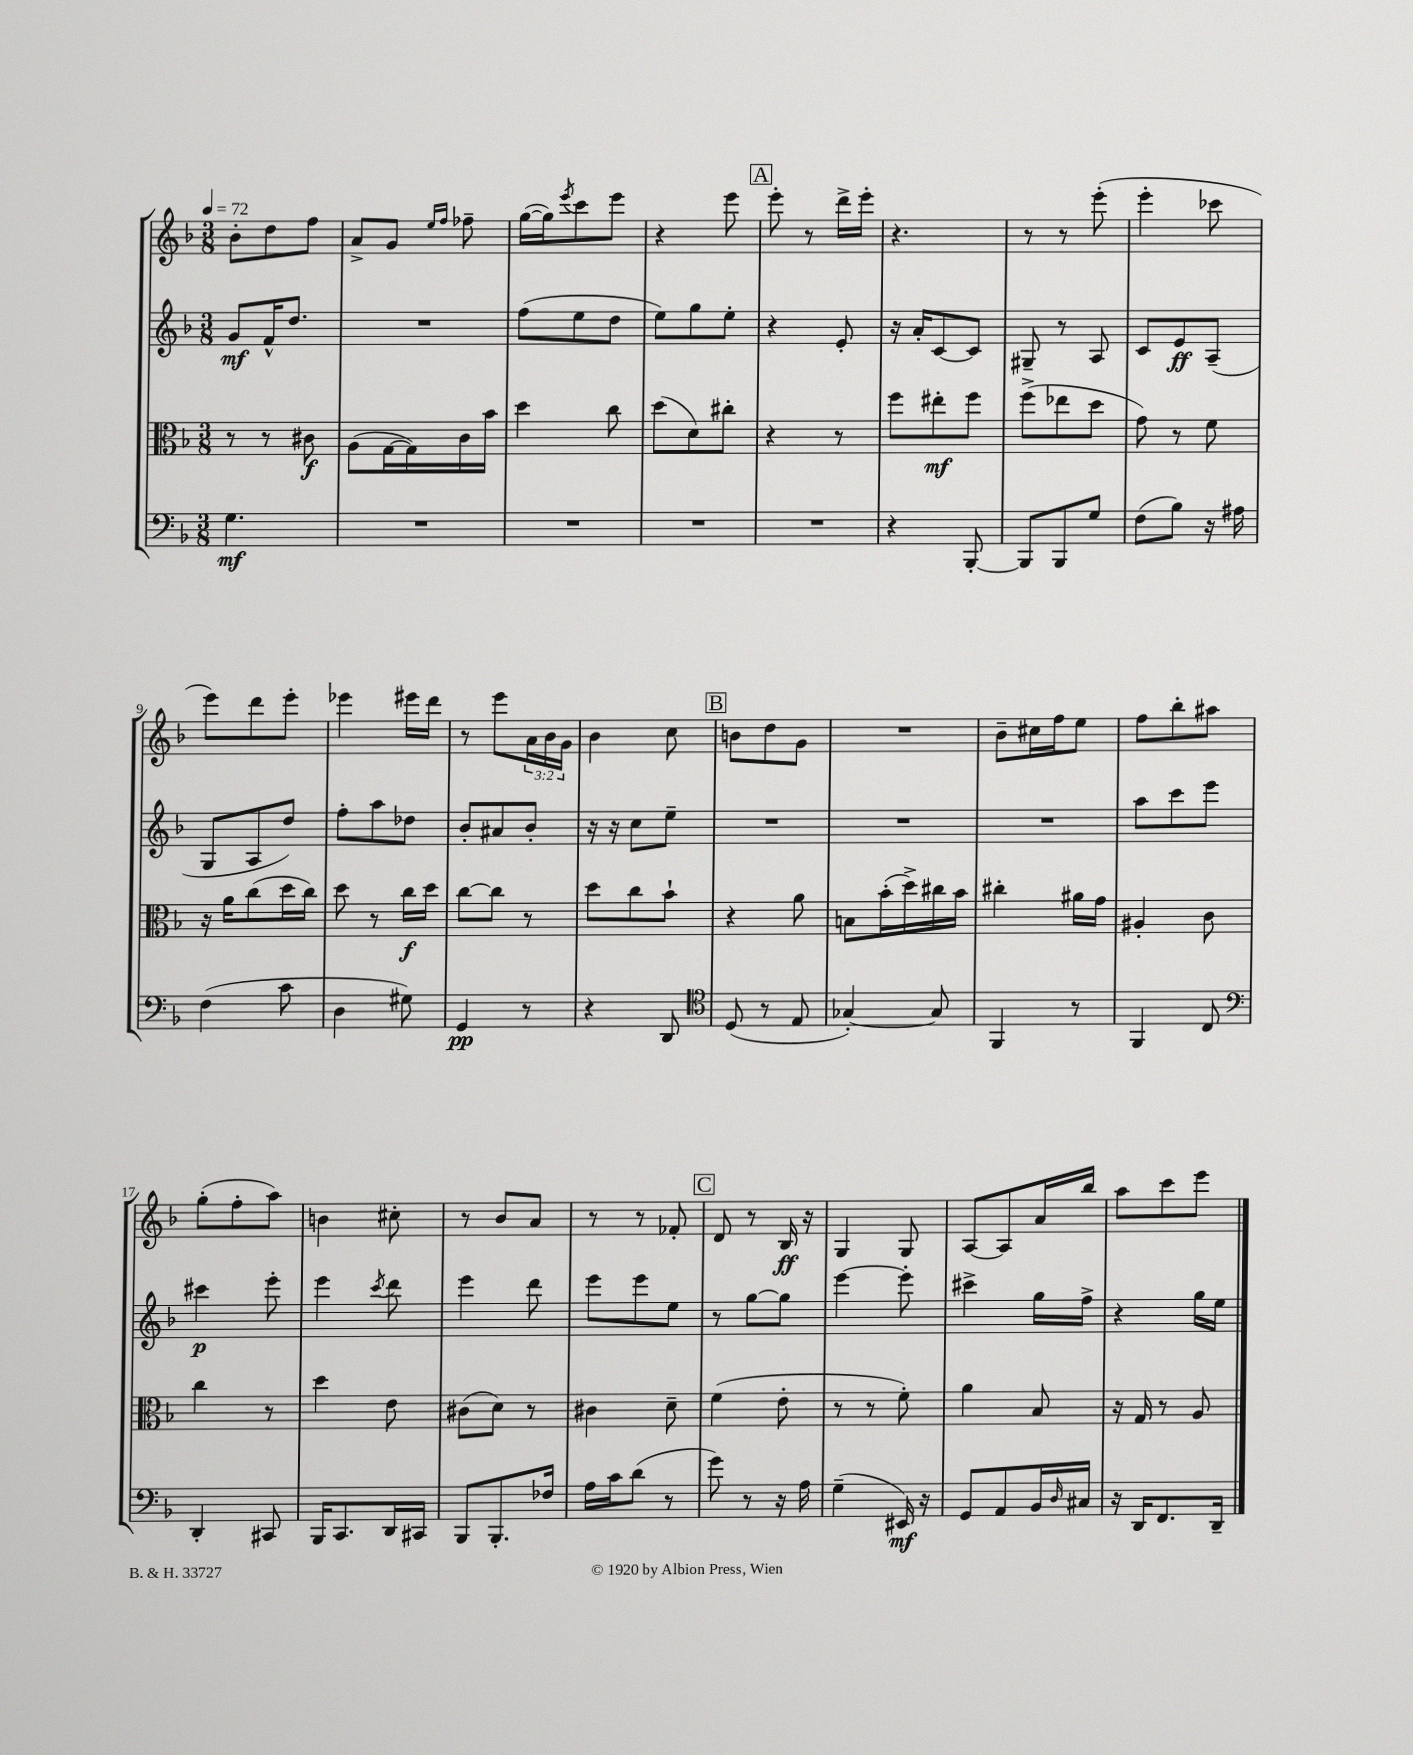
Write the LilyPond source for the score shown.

<<
\new StaffGroup <<
\new Staff = "s0" {
    \clef treble \key f \major \numericTimeSignature \time 3/8 \override Staff.TupletNumber.text = #tuplet-number::calc-fraction-text \tempo 4 = 72
    bes'8-. d''8 f''8 |
    a'8-> g'8 \grace { e''16 f''16 } fes''8-- |
    g''16~( g''16) \acciaccatura { e'''8 } c'''8 e'''8 |
    r4 e'''8 |
    \mark \markup { \box "A" } e'''8-. r8 d'''16-> e'''16-. |
    r4. |
    r8 r8 e'''8-.( |
    e'''4-. ces'''8 |
    e'''8) d'''8 e'''8-. |
    ees'''4 eis'''16 d'''16 |
    r8 e'''8 \tuplet 3/2 { a'16 bes'16 g'16 } |
    bes'4 c''8 |
    \mark \markup { \box "B" } b'8 d''8 g'8 |
    R4. |
    bes'8-- cis''16 f''16 e''8 |
    f''8 bes''8-. ais''8 |
    g''8-.( f''8-. a''8) |
    b'4 cis''8-. |
    r8 bes'8 a'8 |
    r8 r8 fes'8-. |
    \mark \markup { \box "C" } d'8 r8 bes16\ff r16 |
    g4 g8 |
    a8~ a8 a'16 bes''16 |
    a''8 c'''8 e'''8 \bar "|." |
}
\new Staff = "s1" {
    \clef treble \key f \major \numericTimeSignature \time 3/8
    g'8\mf f'16-^ d''8. |
    R4. |
    f''8( e''8 d''8 |
    e''8) g''8 e''8-. |
    \mark \markup { \box "A" } r4 e'8-. |
    r16 a'16-. c'8~ c'8 |
    gis8-- r8 a8 |
    c'8 e'8\ff a8--( |
    g8 a8 d''8) |
    f''8-. a''8 des''8 |
    bes'8-. ais'8 bes'8-. |
    r16 r16 c''8 e''8-- |
    \mark \markup { \box "B" } R4. |
    R4. |
    R4. |
    a''8 c'''8 e'''8 |
    cis'''4\p e'''8-. |
    e'''4 \acciaccatura { c'''8 } d'''8 |
    e'''4 d'''8 |
    e'''8 e'''8 e''8 |
    \mark \markup { \box "C" } r8 g''8~ g''8 |
    e'''4~ e'''8-. |
    cis'''4-> g''16 f''16-> |
    r4 g''16 e''16 \bar "|." |
}
\new Staff = "s2" {
    \clef alto \key f \major \numericTimeSignature \time 3/8
    r8 r8 cis'8\f |
    a8( g16~ g16) c'16 bes'16 |
    d''4 c''8 |
    d''8( d'8) cis''8-. |
    \mark \markup { \box "A" } r4 r8 |
    f''8 eis''8-.\mf f''8 |
    f''8->( ees''8 d''8 |
    g'8) r8 f'8 |
    r16 a'16 c''8( d''16 c''16) |
    d''8 r8 c''16\f d''16 |
    c''8~ c''8 r8 |
    d''8 c''8 bes'8-! |
    \mark \markup { \box "B" } r4 a'8 |
    b8 bes'16-.( d''16->) cis''16 bes'16 |
    cis''4-. ais'16 g'16 |
    ais4-. c'8 |
    c''4 r8 |
    d''4 e'8 |
    cis'8( d'8) r8 |
    cis'4 d'8-- |
    \mark \markup { \box "C" } f'4( e'8-. |
    r8 r8 f'8-.) |
    a'4 bes8 |
    r16 g16 r8 a8 \bar "|." |
}
\new Staff = "s3" {
    \clef bass \key f \major \numericTimeSignature \time 3/8
    g4.\mf |
    R4. |
    R4. |
    R4. |
    \mark \markup { \box "A" } R4. |
    r4 bes,,8~-. |
    bes,,8 bes,,8 g8 |
    f8( bes8) r16 ais16 |
    f4( c'8 |
    d4 gis8) |
    g,4\pp r8 |
    r4 d,8 |
    \mark \markup { \box "B" } \clef tenor d8( r8 e8 |
    ges4~-.) ges8 |
    f,4 r8 |
    f,4 c8 |
    \clef bass d,4-. cis,8 |
    bes,,16 c,8. d,16 cis,16 |
    bes,,8 bes,,8.-. fes16 |
    a16 c'16 d'8( r8 |
    \mark \markup { \box "C" } g'8) r8 r16 a16 |
    g4--( eis,16\mf) r16 |
    g,8 a,8 bes,16 \grace { d16 } cis16 |
    r16 d,16 f,8. d,16-- \bar "|." |
}
>>
>>
